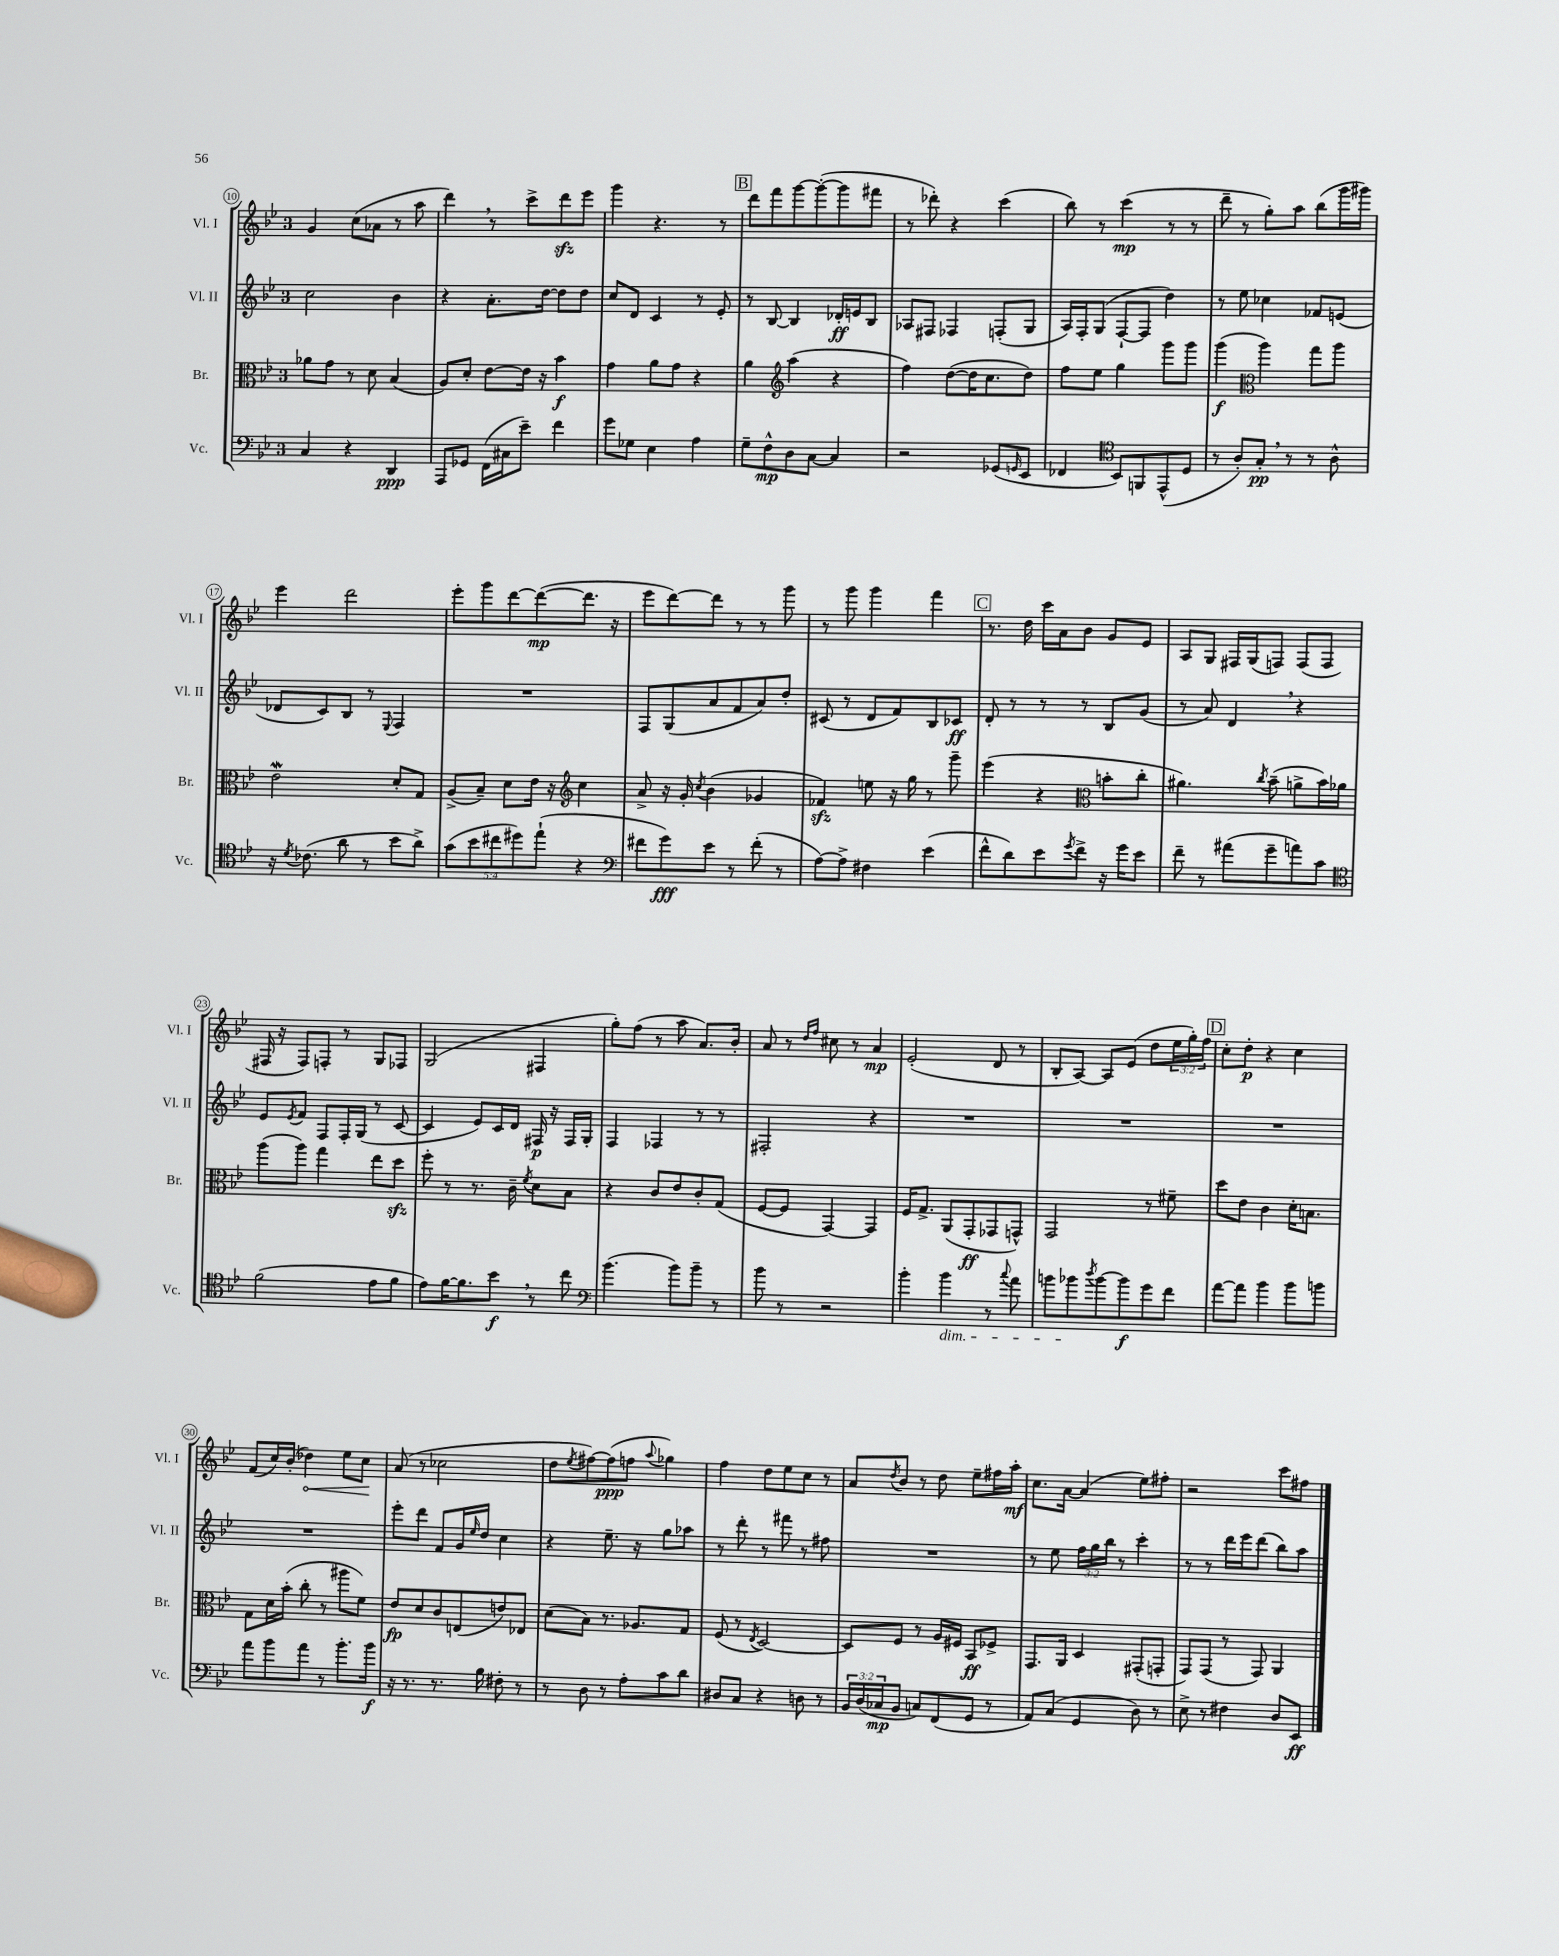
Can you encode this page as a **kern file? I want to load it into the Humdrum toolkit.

**kern	**kern	**kern	**kern
*staff4	*staff3	*staff2	*staff1
*clefF4	*clefC3	*clefG2	*clefG2
*k[b-e-]	*k[b-e-]	*k[b-e-]	*k[b-e-]
*M3/4	*M3/4	*M3/4	*M3/4
4C	8a-	2cc	4g
.	8g	.	.
4r	8r	.	(8cc
.	8d	.	8a-
4DD	(4B-	4b-	8r
.	.	.	8aa
=	=	=	=
8AAA	8A)	4r	4ddd)
8GG-	8d'	.	.
(16FF	[8e-	8.a'	8r
16C#	.	.	.
8e-~)	16e-]	.	8ccc^
.	16r	[16dd	.
4f	4b-	8dd]	8ddd
.	.	8dd	8eee-
=	=	=	=
8g	4g	8cc	4ggg
8G-	.	8d	.
4E-	8a	4c	4.r
.	8g	.	.
4A	4r	8r	.
.	.	8e-'	8r
=	=	=	=
8G~	4a	8r	8ddd
8F^^	.	[8B-	8fff
*	*clefG2	*	*
8D	(4aa	4B-]	[8ggg
[8C	.	.	(8ggg'_
4C]	4r	16d-'	8ggg]
.	.	16e	.
.	.	8B-	8fff#
=	=	=	=
2r	4ff)	8A-	8r
.	.	8F#	8ddd-')
.	([8dd	4F-	4r
.	16dd]	.	.
.	8.cc	.	.
(8GG-	.	(8F'	(4ccc
16qqGG	.	.	.
8EE-	8dd)	8G	.
=	=	=	=
4FF-	8ff	16A)	8bb-)
.	.	16F'	.
.	8ee-	(8G	8r
*clefC4	*	*	*
8BB-)	4gg	[8F`	(4ccc
8FF	.	8F]	.
(8EE-^^	8ggg	4dd)	8r
8D	8ggg	.	8r
=	=	=	=
8r	(4ggg	8r	8ddd~
8A')	.	8ee-	8r
*	*clefC3	*	*
8G'	4aa)	4cc-	8gg')
8r	.	.	8aa
8r	8gg	8f-	(8bb-
8A^^	8aa	(8e	16ggg
.	.	.	16ggg#)
=	=	=	=
16r	2e-	8d-	4eee-
8qd	.	.	.
(8.c-	.	.	.
.	.	8c)	.
8a	.	8B-	2ddd
8r	.	8r	.
.	.	8qqE-	.
8b-	8d'	4F	.
8a^)	8G	.	.
=	=	=	=
(10g	(8A^	2.r	8eee-'
10b-	.	.	.
.	8B-~)	.	8ggg
10cc#	.	.	.
.	8d	.	[8ddd
10dd#)	.	.	.
.	16e-	.	(8ddd_
(10ee-`	.	.	.
.	16r	.	.
*	*clefG2	*	*
4r	4cc	.	8.ddd]
.	.	.	16r
=	=	=	=
*clefF4	*	*	*
8f#	8a^	8F	8eee-
8g)	16r	(8G	[8ddd)
.	16g'	.	.
.	8qcc	.	.
8e-	(4b-	8a	8ddd]
8r	.	8f	8r
(8f#'	4g-	8a)	8r
8r	.	8dd'	8ggg
=	=	=	=
[8A)	4f-)	(8c#	8r
8A^]	.	8r	8ggg
4F#	8ee	8d	4ggg
.	16r	8f)	.
.	16gg	.	.
(4e-	8r	8B-	4fff
.	8ggg~	8c-	.
=	=	=	=
8f^^	(4eee-	8d'	8.r
8d)	.	8r	.
.	.	.	16dd
8e-	4r	8r	16ccc
.	.	.	16a
8qg	.	.	.
8f^	.	8r	8b-
*	*clefC3	*	*
16r	8b'	8B-	8g
16g	.	.	.
8e-	8cc'	(8g	8e-
=	=	=	=
8f~	4.a#)	8r	8A
8r	.	8a)	8G
(8a#	.	4d	16F#
.	.	.	(16G
.	8qcc	.	.
8g~	(8b-~	.	8F)
8a)	8a^	4r	(8F
8c	16b-)	.	8F
.	16a-	.	.
=	=	=	=
*clefC4	*	*	*
(2f	(8aa	8e-	16F#
.	.	.	16r
.	.	8qe-	.
.	8aa)	8f	8F#)
.	4gg	8F	8F'
.	.	16F'	8r
.	.	(16G	.
8e-	8ee-	8r	8G
8f	8dd	[8c	8F-
=	=	=	=
8e-)	8ff'	4c]	(2G
[16f	8r	.	.
8.f]	.	.	.
.	8.r	8e-)	.
8b-	.	16c	.
.	16c~	16d	.
.	8qf	.	.
8r	8d	16F#	4F#
.	.	16r	.
8cc	8B-	16F#	.
.	.	16G'	.
=	=	=	=
*clefF4	*	*	*
(4.b-	4r	4F	8gg')
.	.	.	(8ff
.	8c	4F-	8r
8b-)	8e-	.	8aa
8b-~	8c'	8r	8.a)
8r	(8G	8r	.
.	.	.	16b-'
=	=	=	=
8b-	[8F	2F#'	8a
8r	8F]	.	8r
.	.	.	16qqdd
.	.	.	16qqff
2r	[4GG)	.	8cc#
.	.	.	8r
.	4GG]	4r	4a
=	=	=	=
4b-'	16F	2.r	(2e-'
.	8.G^	.	.
4b-	(8AA	.	.
.	8GG'	.	.
8r	8GG-	.	8d
8qqcc	.	.	.
8a	8GG^^)	.	8r
=	=	=	=
8b	2GG	2.r	8B-'
8b-	.	.	[8A)
8qdd	.	.	.
[8b-	.	.	8A]
8b-]	.	.	(8e-
8g	8r	.	8dd
8f	8f#~	.	24ee-
.	.	.	24gg')
.	.	.	24ff
=	=	=	=
[8a	8dd	2.r	8cc'
8a]	8e-	.	8dd'
4b-	4c	.	4r
8b-	16d'	.	4cc
.	8.B	.	.
8b	.	.	.
=	=	=	=
8a	8G	2.r	(8f
8b-	16d	.	16cc)
.	(16b-'	.	(16b-'
8a	8cc'	.	4dd-)
8r	8r	.	.
8.b-'	8aa#	.	8ee-
.	8f)	.	8cc
16b-	.	.	.
=	=	=	=
16r	8e-	8eee-'	(8a
8.r	.	.	.
.	8d	8ddd	8r
8.r	8c	8f	2cc-
.	(8E	16g	.
.	.	16qqee-	.
16B-	.	16dd	.
8F#'	8e)	4cc	.
8r	8E-	.	.
=	=	=	=
8r	(8d	4r	8dd
.	.	.	8qee-
8D	8B-)	.	[8ff#)
8r	8.r	8.ee-~	(8ff#]
8A'	.	.	8ff
.	8.A-	16r	.
.	.	.	8qqaa
8c	.	8gg	4gg-)
8d	8G	8aa-	.
=	=	=	=
8D#	(8F	8r	4ff
8C	8r	8ddd'	.
.	8qE-	.	.
4r	[2D)	8r	8dd
.	.	8fff#	8ee-
8D	.	8r	8cc
8r	.	8ff#	8r
=	=	=	=
24BB-	8D]	2.r	8a
(24D	.	.	.
24C-	.	.	.
.	.	.	8qdd
8BB-	8F	.	8b-
8C)	8r	.	8r
(8FF	16A	.	8dd
.	16F#	.	.
8GG	8BB-	.	8ee-~
8r	8F-^	.	16ff#
.	.	.	16aa'
=	=	=	=
8AA)	8.GG	8r	8.cc
(8C	.	8ee-	.
.	16AA	.	[16a
4GG	4D	24ff	(4a]
.	.	24gg	.
.	.	24bb-	.
.	.	8r	.
8D)	(8GG#'	4ccc'	8ee-)
8r	8GG'	.	8ff#'
=	=	=	=
8E-^	8GG)	8r	2r
8r	(8GG	8r	.
4F#	8r	16ddd	.
.	.	16eee-	.
.	8GG)	(8ddd	.
8D	4AA	8bb-)	8ccc
8EE-	.	8aa	8ff#
==	==	==	==
*-	*-	*-	*-
